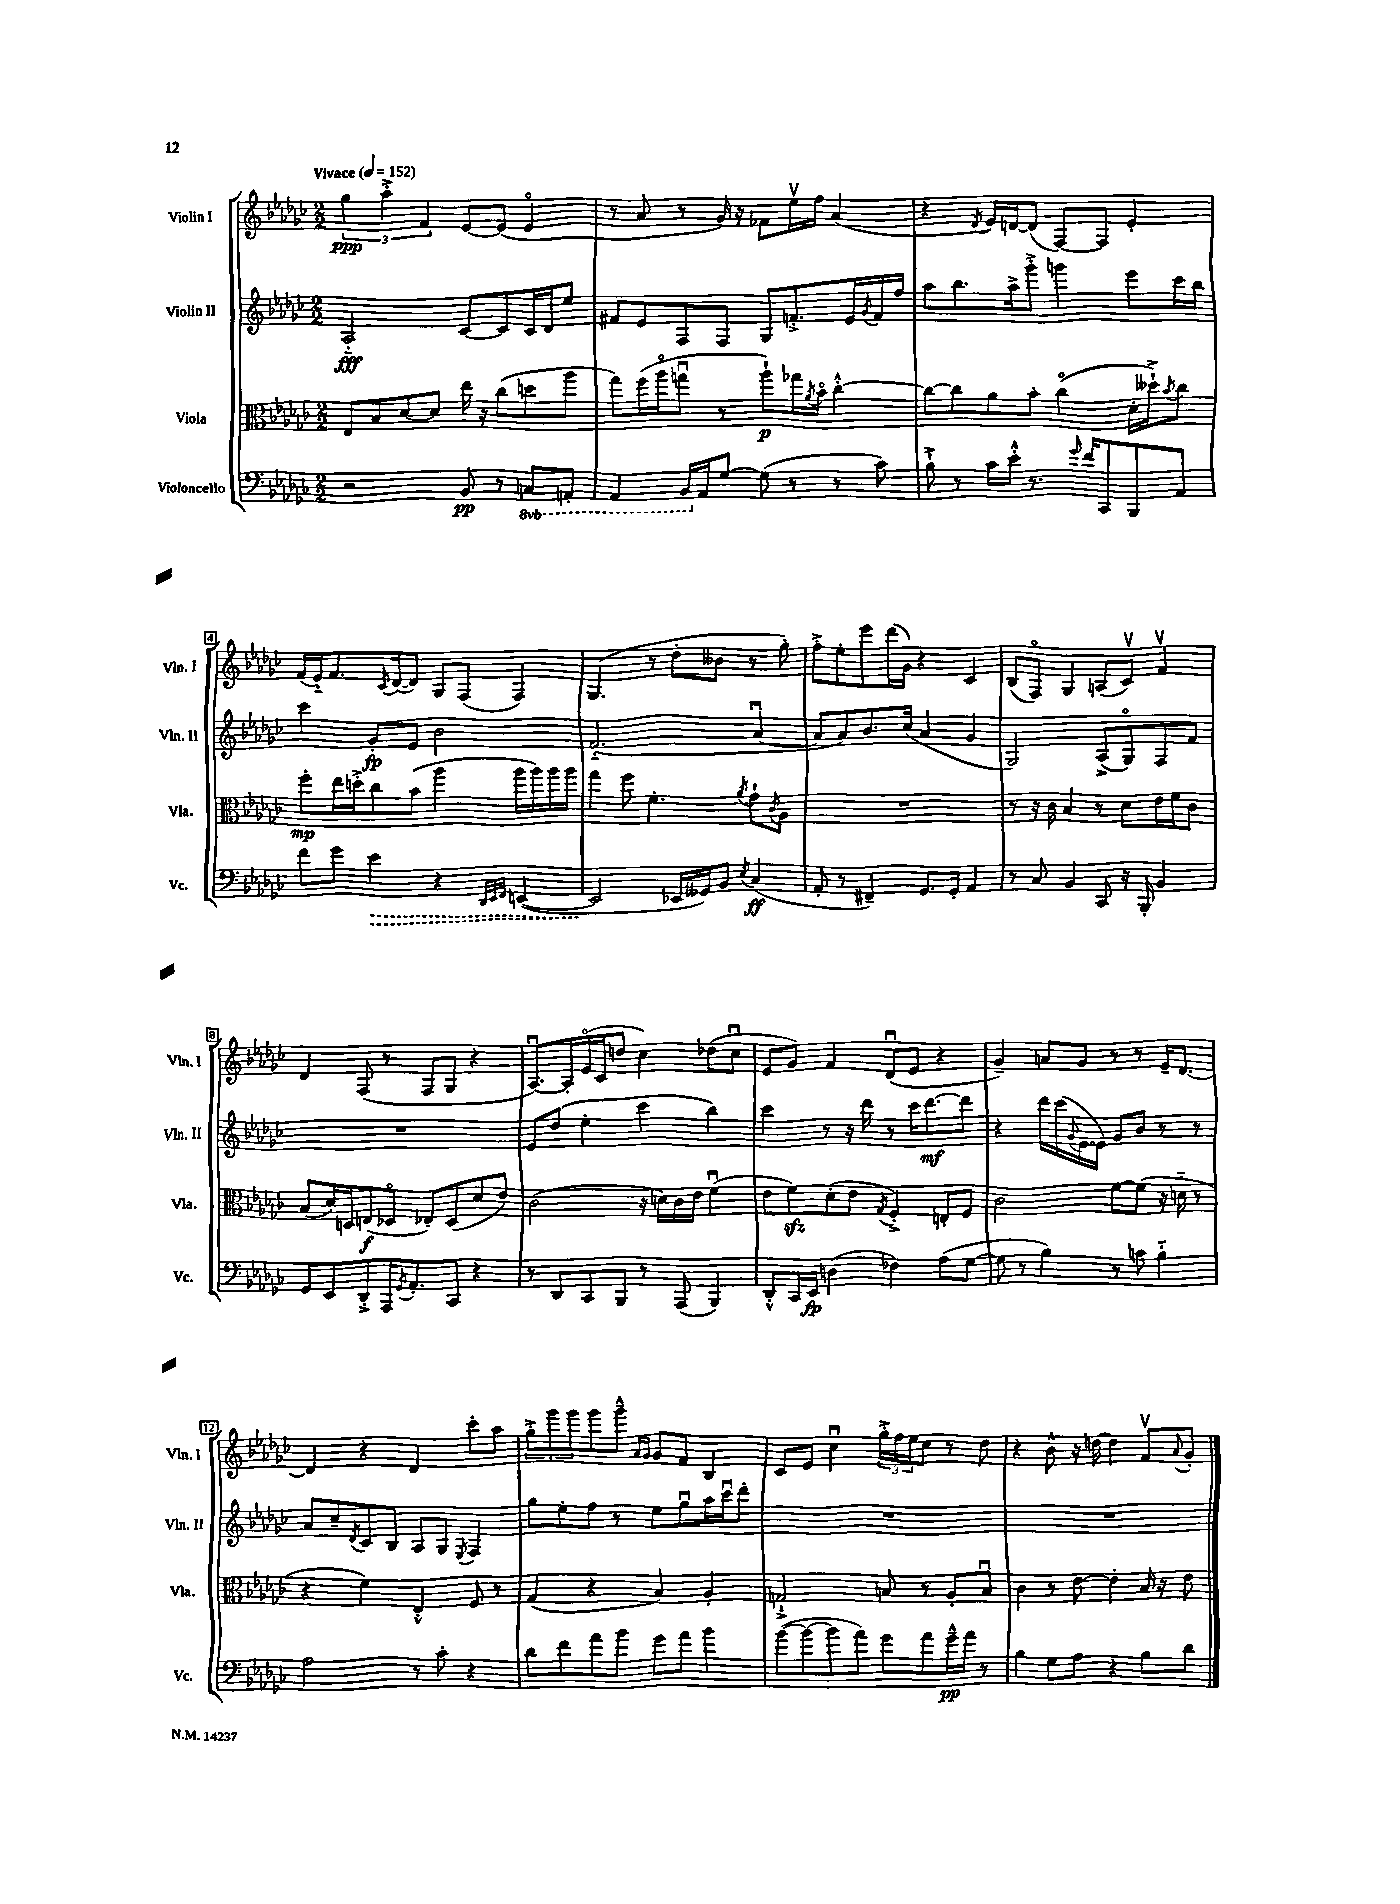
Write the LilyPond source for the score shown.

<<
\new StaffGroup <<
\new Staff = "s0" \with { instrumentName = "Violin I" shortInstrumentName = "Vln. I" } {
    \clef treble \key ges \major \numericTimeSignature \time 2/2 \tempo "Vivace" 4 = 152
    \tuplet 3/2 { ges''4\ppp aes''4-.-> f'4 } ees'8~ ees'8( ees'4\flageolet |
    r8 aes'8 r8 ges'16) r16 fes'8 ees''16\upbow f''16 aes'4( |
    r4 \acciaccatura { des'8 } ees'16) d'16~ d'8( f8~) f8 ees'4-. |
    f'16( ees'16-_) f'8. \acciaccatura { ces'8 } des'16~( des'8) ges8 f8( f4) |
    ges4.( r8 des''8-. beses'8 r8 ges''8-.) |
    f''8-.-> ees''8-. ees'''8 des'''16( ges'16) r4 ces'4 |
    bes8( f8\flageolet) ges4 a8( ces'8\upbow) f'4\upbow |
    des'4 f8( r8 f8 ges8 r4 |
    aes8.~\downbow) aes16-. ees'16\flageolet( ces'16 d''8 ces''4) des''8( ces''8\downbow |
    ees'8 ges'8) f'4 des'8\downbow( ees'8 r4 |
    ges'4--) a'8 ges'8 r8 r8 ees'16-- des'8.~ |
    des'4 r4 des'4 ces'''8-. aes''8 |
    \tuplet 3/2 { ges''8-.-> ges'''8 ges'''8 } ges'''8 ges'''8---^ \grace { aes'16 ges'16 } ges'8 f'8 bes4 |
    ces'8 ees'8 ces''4\downbow \tuplet 3/2 { ges''16-.-> f''16 ees''16 } ces''8 r8 des''8 |
    r4 bes'8-^ r16 d''16~ d''4 f'8\upbow \appoggiatura { aes'8 } ges'8-. \bar "|." |
}
\new Staff = "s1" \with { instrumentName = "Violin II" shortInstrumentName = "Vln. II" } {
    \clef treble \key ges \major \numericTimeSignature \time 2/2
    aes2-_\fff ces'8~ ces'8 ces'16 des'16 ees''8 |
    fis'8 ees'8 f8 f8 ges8 f'8.-.-> ees'16 \acciaccatura { ges'8 } f'16 f''16 |
    aes''8 bes''8. aes''16-> ges'''8-.-> g'''4 ees'''8 ces'''16 bes''16 |
    ces'''4 ges'8-.\fp ees'8 bes'2 |
    f'2.-_( aes'4~\downbow |
    aes'8 aes'8) bes'8. ces''16( aes'4 ges'4 |
    ges2) aes8->( ges8\flageolet) f8 f'8 |
    R1 |
    ees'8 des''8( ees''4-. ces'''4 bes''4) |
    ces'''4 r8 r16 des'''16 r8 ces'''16 des'''8.~\mf des'''8 |
    r4 des'''16 ces'''16( \appoggiatura { ges'8 } ees'16~ ees'16) ges'8 bes'8 r8 r8 |
    aes'8 ces''8-- \acciaccatura { des'8 } ces'8 bes8 aes8 ges8 \acciaccatura { ees8 } f4 |
    ges''8 ees''8-. f''8 r8 ees''8 ges''8\downbow aes''16 ces'''16\downbow des'''8-. |
    R1 |
    R1 \bar "|." |
}
\new Staff = "s2" \with { instrumentName = "Viola" shortInstrumentName = "Vla." } {
    \clef alto \key ges \major \numericTimeSignature \time 2/2
    ees8 bes8 des'8~ des'8 ees''16 r16 ces''8( d''8 aes''8 |
    ges''8) f''16( aes''16\flageolet g''8\downbow r8 aes''8-!\p) ges''16 \acciaccatura { aes'8 } bes'16\flageolet ces''4~-.-^ |
    ces''8~ ces''8 aes'8 bes'8-. ces''4\flageolet( des'16-. deses''16-!->) \acciaccatura { bes'8 } ces''8 |
    f''8-.\mp ees''16 d''16-.-> ces''8 bes'8( aes''4 aes''16 aes''16) aes''16 aes''16 |
    ges''4 f''8 f'4.-. \acciaccatura { aes'8 } ges'8-! \acciaccatura { ces'8 } aes8 |
    R1 |
    r8 r16 ces'16 bes4 r8 des'8 ees'16 f'16 ces'8 |
    bes8( des'16) d16 e8\f( des8\flageolet ees8-.) des8( des'8 ees'8) |
    ces'2( r16 d'16) ces'16 ees'16 f'4\downbow( |
    ees'8 f'8\sfz) des'8-.( ees'8 \acciaccatura { ges8 } f4-.->) e8-. f8 |
    ces'2 f'8~ f'8( r16 d'16-_ r8 |
    r4 f'4) ees4-.-^ f8 r8 |
    ges4( r4 bes4) aes4-. |
    g2-!-> b8 r8 aes8-. b8\downbow |
    ces'4 r8 ees'8~ ees'4-. bes16 r16 ees'8 \bar "|." |
}
\new Staff = "s3" \with { instrumentName = "Violoncello" shortInstrumentName = "Vc." } {
    \clef bass \key ges \major \numericTimeSignature \time 2/2 \set Staff.ottavationMarkups = #ottavation-simple-ordinals
    r2 bes,8\pp r8 \ottava #-1 c,8 a,,8-. |
    aes,,4 bes,,16 \ottava #0 aes,16 ges8~ ges8( r8 r8 ces'8) |
    bes8-!-> r8 ces'16 ees'16-.-^ r8. \grace { ges'16 } f'16 ces,8 bes,,8 aes,8 |
    f'8 ges'8 \once \override Hairpin.style = #'dashed-line ees'4\> r4 \grace { des,32 ees,32 f,32 } e,4~( |
    e,2\! ees,16 geses,16) bes,8 \acciaccatura { ees8 } ces4\ff( |
    aes,8-. r8 fis,4--) ges,8. ges,16-. aes,4 |
    r8 ces8 bes,4 ces,8 r16 bes,,16-. bes,4 |
    ges,8 ees,8 des,8-.-> aes,,16 \acciaccatura { ges,8 } aes,8.-. ces,8 r4 |
    r8 des,8 ces,8 bes,,8 r8 aes,,8( bes,,4) |
    des,8-.-^ ces,16 ees,16\fp d4( fes4) aes8( ges8~ |
    ges8 r8 bes4) r8 c'8 bes4-_ |
    aes2 r8 ces'8-. r4 |
    des'8 f'8 aes'8 bes'8 ges'8 aes'8 bes'4 |
    bes'8~( bes'8~ bes'8 aes'8) ges'8 aes'8 ges'16---^\pp aes'16 r8 |
    bes4 ges8 aes8 r4 bes8 des'8 \bar "|." |
}
>>
>>
\layout { \context { \Score \override BarNumber.stencil = #(make-stencil-boxer 0.1 0.3 ly:text-interface::print) } }
